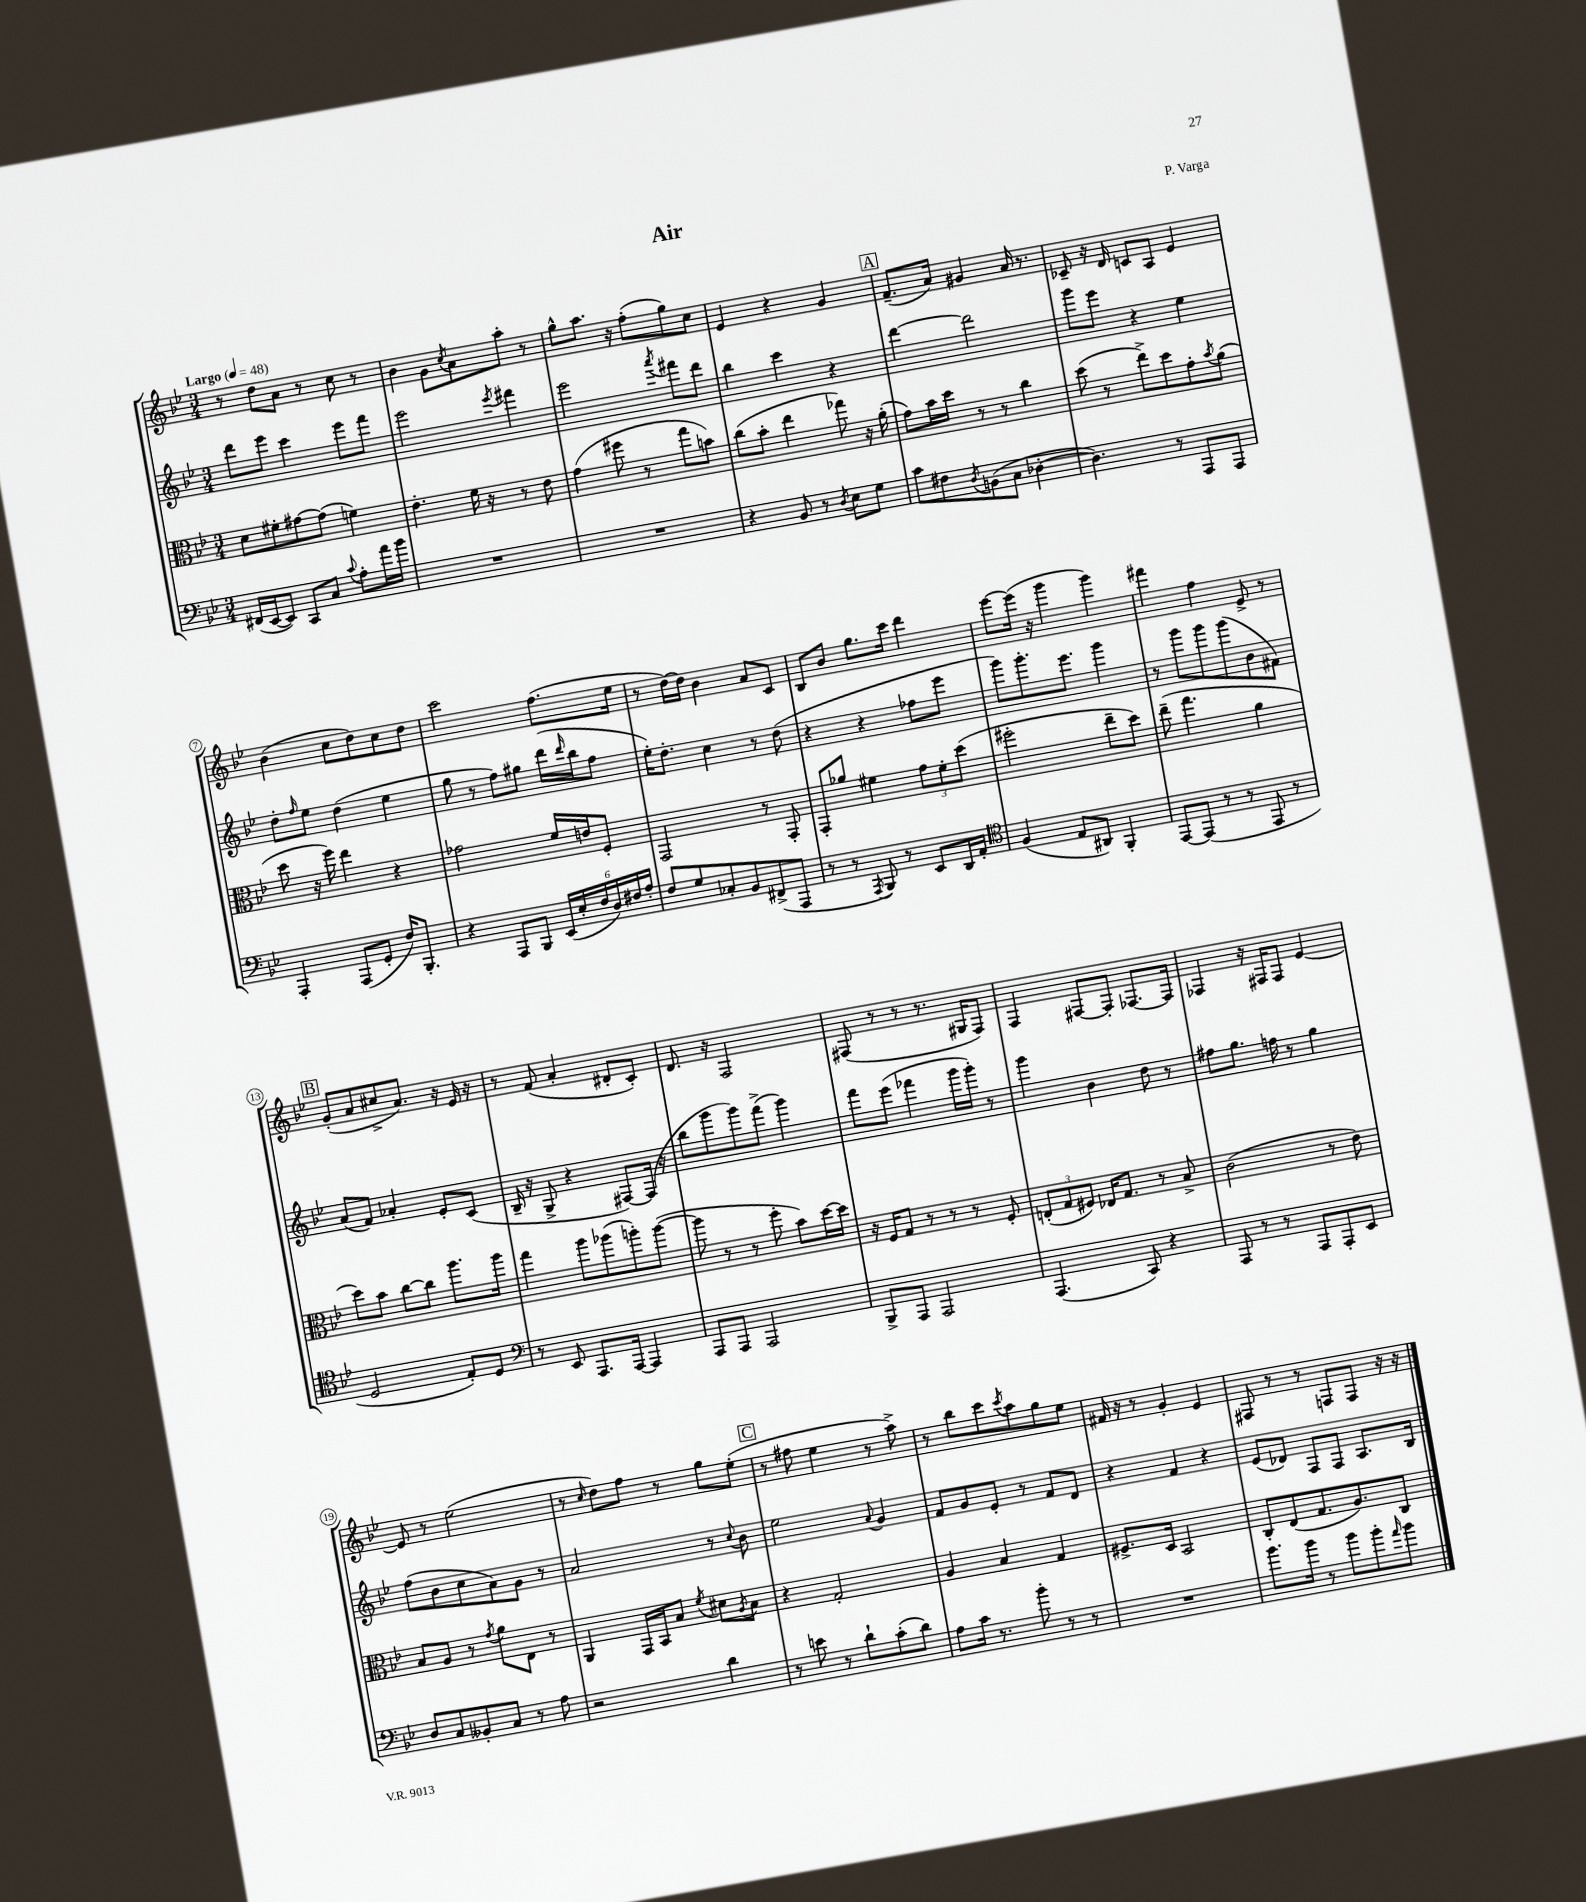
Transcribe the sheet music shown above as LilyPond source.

\header { title = "Air" composer = "P. Varga" }
<<
\new StaffGroup <<
\new Staff = "s0" {
    \clef treble \key bes \major \numericTimeSignature \time 3/4 \tempo "Largo" 4 = 48
    r8 d''8 a'8 r8 c''8 r8 |
    bes'4 g'8 \acciaccatura { c''8 } a'8 a''8-. r8 |
    g''8-^ a''8. r16 f''8-.( g''8) c''8 |
    ees'4 r4 g'4 |
    \mark \markup { \box "A" } f'8.--( a'16) gis'4 a'16 r8. |
    ces'8-- r16 d'16 c'8 a8 ees'4 |
    bes'4( c''8 d''8) c''8 d''8 |
    c'''2 f''8.( ees''16 |
    r8 d''16~) d''16 bes'4 a'8 c'8 |
    bes8 bes'8 g''8. c'''16 d'''4 |
    ees'''8~ ees'''16( r16 g'''4 g'''4) |
    fis'''4 f''4 ees'8-> r8 |
    \mark \markup { \box "B" } g'8-.( a'8 cis''8-> a'8.) r16 ees'16 r16 |
    r8 f'8( a'4-. dis'8-. c'8-.) |
    d'8. r16 f2 |
    fis8( r8 r8 r8. gis16 fis8) |
    f4 fis8~ fis8-. fes8.~ fes16 |
    fes4 r16 fis16 fis8 ees'4~ |
    ees'8 r8 ees''2( |
    r8 \grace { c''16 } d''8) f''8 r8 g''8 ees''8-.( |
    \mark \markup { \box "C" } r8 fis''8 ees''4 r8 a''8->) |
    r8 bes''8 c'''8 \acciaccatura { c'''8 } a''8 g''8 ees''8 |
    fis'16 r16 r8 g'4-. ees'4 |
    fis8 r8 r8 f8 f8 r16 r16 \bar "|." |
}
\new Staff = "s1" {
    \clef treble \key bes \major \numericTimeSignature \time 3/4
    d'''8 ees'''8 c'''4 ees'''8 f'''8 |
    ees'''2 \acciaccatura { ees'''8 } fis'''4 |
    ees'''2 \acciaccatura { a'''8 } fis'''8 d'''8 |
    bes''4 c'''4 r4 |
    \mark \markup { \box "A" } d'''4~ d'''2 |
    g'''8 ees'''8 r4 ees''4 |
    d''8-. \grace { f''16 } ees''8 d''4( ees''4 |
    g''8 r8 f''8) gis''8 d'''16( \grace { d'''16 } bes''16 f''8 |
    ees''16-.) d''8.-. c''4 r8 d''8( |
    r4 r4 fes''8 ees'''8 |
    g'''8) g'''8.-. ees'''8. g'''4 |
    r8 g'''8 g'''8 g'''8( bes'8 fis'8) |
    \mark \markup { \box "B" } a'8( f'8) aes'4-. ees'8-. c'8( |
    bes16-- r16 g8-> r4 fis8~) fis16( r16 |
    bes''8 g'''8 g'''8) f'''8->( g'''4) |
    f'''8 ees'''8( fes'''4 g'''16 g'''16-.) r8 |
    g'''4 bes'4 d''8 r8 |
    fis''8 g''8. f''16 r8 g''4 |
    f''8( bes'8 c''8 a'8) g'8 r8 |
    a'2 r8 \appoggiatura { c''8 } bes'8 |
    \mark \markup { \box "C" } ees''2 \appoggiatura { a'8 } g'4 |
    f'8 g'8 ees'8-. r8 f'8 d'8 |
    r4 f'4 r4 |
    ees'8( des'8) f8 f8 a8. bes16 \bar "|." |
}
\new Staff = "s2" {
    \clef alto \key bes \major \numericTimeSignature \time 3/4
    d'8 fis'8-. gis'8~ gis'8( f'4) |
    ees'4.-. f'16 r16 r8 ees'8 |
    g'4( fis''8 r8 g''8 b'8) |
    c''8( bes'8-. ees''4 ges''8) r16 a'16-.( |
    \mark \markup { \box "A" } g'8) bes'16 d''16 r8 r8 c''4 |
    d''8( r8 ees''8->) d''8 g'8-. \acciaccatura { bes'8 } a'8( |
    d''8 r16 f''16) ees''4 r4 |
    ges'2 f'16 e'16 f8-. |
    g,2 r8 g,8-. |
    g,8-. aes'8 fis'4 \tuplet 3/2 { g'8 fis'8-. d''8( } |
    fis''2-. ees''8-- d''8) |
    ees''8--( g''4. a'4 |
    \mark \markup { \box "B" } d''8) bes'8 c''8~ c''8 a''8. a''16 |
    g''4 a''8 aes''8( a''8-.) a''8~( |
    a''8 r8 r8 f''8-. bes'8) d''16~ d''16 |
    r16 f16 g8 r8 r8 r8 f8-. |
    \tuplet 3/2 { e8-.( g8 fis8) } ees16 g8. r8 bes8-> |
    c'2( r8 ees'8) |
    bes8 a8 r8 \acciaccatura { g'8 } a'8 ees8 r8 |
    a,4 g,16 bes,16 bes8 \acciaccatura { f'8 } dis'8 \acciaccatura { a8 } bes8 |
    \mark \markup { \box "C" } r4 g2-. |
    a4 bes4 g4 |
    fis8.-> d16 bes,2 |
    c8-. ees8( g8. a8.) c8 \bar "|." |
}
\new Staff = "s3" {
    \clef bass \key bes \major \numericTimeSignature \time 3/4
    fis,16( ees,16~ ees,8) c,8 c8 \appoggiatura { c'8 } a8-. a'16 bes'16 |
    R2. |
    R2. |
    r4 bes,8 r8 \acciaccatura { d8 } ees8 g8 |
    \mark \markup { \box "A" } c'8 fis8 \acciaccatura { d8 } b,8( c8 des4~-. |
    des4.) r8 a,,8 a,,8 |
    a,,4-. a,,8( g,8-. f16) bes,,8.-. |
    r4 a,,8 bes,,8 \tuplet 6/4 { ees,16( ees16-. f16 d16) fis16 a16-. } |
    f8 g8 ces8-. bes,8 fis,8->( a,,8 |
    r8 r8 \acciaccatura { a,,8 } bes,,8) r8 ees,8 d,16 a,16-. |
    \clef tenor f4( ees8 ais,8) f,4-. |
    ees,8~ ees,8( r8 r8 ees,8 r8 |
    \mark \markup { \box "B" } d2 ees8-.) d8 |
    \clef bass r8 ees,8 a,,8. a,,16~ a,,4 |
    a,,8 a,,8 a,,2 |
    bes,,8-> a,,8 a,,2 |
    a,,4.( c,8) r4 |
    a,,8 r8 r8 a,,8 a,,8-. ees,8 |
    d8 c8 beses,8-. c8 r8 a8 |
    r2 d'4 |
    \mark \markup { \box "C" } r8 e'8 r8 d'8-! c'8-.( d'8) |
    a8 c'16 r8. bes'8-. r8 r8 |
    R2. |
    bes'8. bes'16 r8 bes'8 bes'8-. \grace { a'16 } bes'8 \bar "|." |
}
>>
>>
\layout { \context { \Score \override BarNumber.stencil = #(make-stencil-circler 0.1 0.3 ly:text-interface::print) } }
